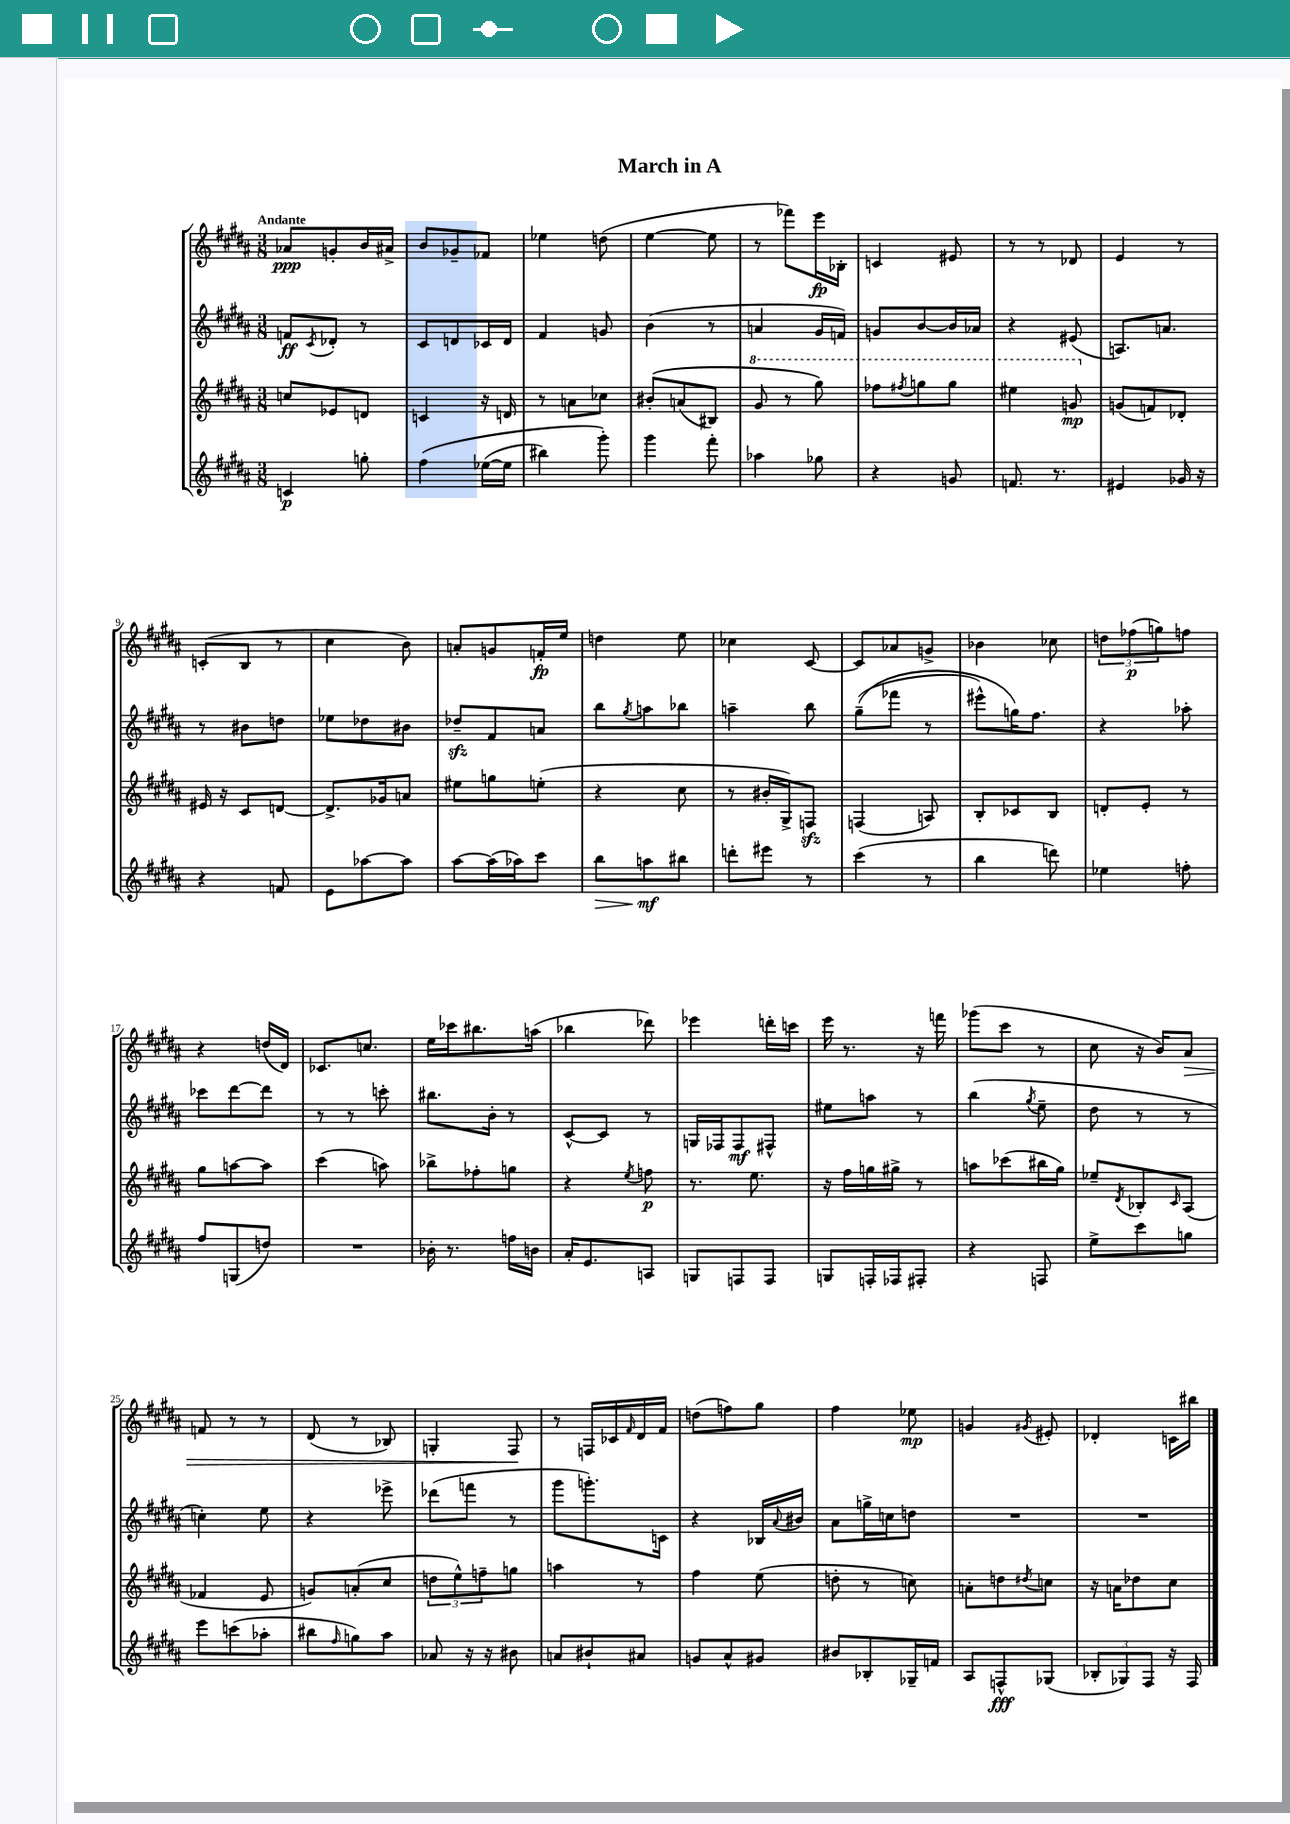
\header { title = "March in A" }
<<
\new StaffGroup <<
\new Staff = "s0" {
    \clef treble \key b \major \numericTimeSignature \time 3/8 \tempo "Andante"
    aes'8\ppp g'8-. b'16 ais'16-> |
    b'8 ges'8-- fes'8 |
    ees''4 d''8( |
    e''4~ e''8 |
    r8 fes'''8) e'''16\fp bes16-. |
    c'4 eis'8 |
    r8 r8 des'8 |
    e'4 r8 |
    c'8-.( b8 r8 |
    cis''4 b'8) |
    a'8-. g'8 f'16-.\fp e''16 |
    d''4 e''8 |
    ces''4 cis'8~ |
    cis'8 aes'8 g'8-> |
    bes'4 ces''8 |
    \tuplet 3/2 { d''8 fes''8\p( g''8) } f''8 |
    r4 d''16( dis'16) |
    ces'8. c''8. |
    e''16 ces'''16 bis''8. a''16( |
    bes''4 des'''8) |
    ees'''4 d'''16-. c'''16 |
    e'''16 r8. r16 f'''16 |
    ges'''8( cis'''8 r8 |
    cis''8 r16 b'16) ais'8\> |
    f'8 r8 r8 |
    dis'8( r8 bes8) |
    g4-. fis8\! |
    r8 f16 ces'16 \grace { fis'16 } dis'16 fis'16 |
    d''8( f''8) gis''8 |
    fis''4 ees''8\mp |
    g'4 \acciaccatura { gis'8 } eis'8-. |
    des'4-. c'16 bis''16 \bar "|." |
}
\new Staff = "s1" {
    \clef treble \key b \major \numericTimeSignature \time 3/8
    f'8\ff \acciaccatura { cis'8 } des'8-. r8 |
    cis'8 d'8 ces'16 d'16 |
    fis'4 g'8 |
    b'4( r8 |
    a'4 gis'16 f'16) |
    g'8 b'8~ b'16 aes'16 |
    r4 eis'8( |
    a8.) a'8. |
    r8 bis'8 d''8 |
    ees''8 des''8 bis'8 |
    des''8--\sfz fis'8 a'8 |
    b''8 \acciaccatura { gis''8 } a''8 bes''8 |
    a''4-- b''8 |
    gis''8--(\( fes'''8 r8 |
    eis'''8-^) g''16\) fis''8. |
    r4 aes''8-. |
    ces'''8 dis'''8~ dis'''8 |
    r8 r8 c'''8-. |
    bis''8. b'16-. r8 |
    cis'8~-^ cis'8 r8 |
    g16 fes16 fes8\mf fis8-^ |
    eis''8 a''8 r8 |
    b''4( \acciaccatura { gis''8 } e''8-- |
    dis''8 r8 r8 |
    c''4-.) e''8 |
    r4 ees'''8-> |
    des'''8( f'''8 r8 |
    gis'''8 g'''8.-.) c'16 |
    r4 bes16 \appoggiatura { ais'8 } bis'16 |
    ais'8 g''16-> c''16 d''8 |
    R4. |
    R4. \bar "|." |
}
\new Staff = "s2" {
    \clef treble \key b \major \numericTimeSignature \time 3/8
    c''8 ees'8 d'8 |
    c'4 r16 d'16 |
    r8 a'8 ces''8 |
    bis'8-.\( a'8( bis8) |
    \ottava #1 gis''8 r8 gis'''8\) |
    fes'''8 \acciaccatura { fis'''8 } g'''8 g'''8 |
    eis'''4 g''8\mp \ottava #0 |
    g'8( f'8) des'8-. |
    eis'16 r16 cis'8 d'8~ |
    d'8.-> ges'16 a'8 |
    eis''8 g''8 e''8-.( |
    r4 cis''8 |
    r8 bis'16-. gis16->) f8\sfz |
    f4( a8) |
    b8-. ces'8 b8 |
    d'8-. e'8-. r8 |
    gis''8 a''8~ a''8 |
    cis'''4( a''8) |
    bes''8-> fes''8-. g''8 |
    r4 \acciaccatura { e''8 } f''8\p |
    r8. e''8. |
    r16 fis''16 g''16 gis''16-> r8 |
    a''8 ces'''8( bis''16 gis''16) |
    ees''8-- \acciaccatura { dis'8 } bes8-. \grace { cis'16 } ais8( |
    fes'4 e'8 |
    g'8) a'8-.( cis''8 |
    \tuplet 3/2 { d''8 e''8-^) f''8-- } g''8 |
    a''4 r8 |
    fis''4 e''8( |
    d''8-. r8 c''8) |
    a'8-. d''8 \acciaccatura { dis''8 } c''8 |
    r16 a'16 des''8 cis''8 \bar "|." |
}
\new Staff = "s3" {
    \clef treble \key b \major \numericTimeSignature \time 3/8
    c'4\p g''8-. |
    fis''4\( ees''16~( ees''16 |
    bis''4) gis'''8-.\) |
    gis'''4 fis'''8-. |
    aes''4 ges''8 |
    r4 g'8 |
    f'8. r8. |
    eis'4 ges'16 r16 |
    r4 f'8 |
    e'8 aes''8~ aes''8 |
    ais''8~ ais''16( aes''16) cis'''8 |
    b''8\> a''8\mf\! bis''8 |
    d'''8-. eis'''8 r8 |
    cis'''4( r8 |
    b''4 d'''8) |
    ees''4 f''8-. |
    fis''8 g8( d''8) |
    R4. |
    bes'16-. r8. f''16 b'16 |
    ais'16-. e'8. a8 |
    g8 f8 f8 |
    g8 f16-. fes16 fis8-. |
    r4 f8 |
    e''8-> cis'''8 g''8 |
    e'''8 c'''8( aes''8-. |
    bis''8 \grace { fis''16 } g''8) ais''8 |
    aes'8 r16 r16 bis'8 |
    a'8 bis'8-! ais'8 |
    g'8 ais'8-^ gis'8 |
    bis'8 bes8-. ges16-- f'16 |
    ais8 f8-^\fff ges8( |
    \tuplet 3/2 { bes8-. ges8) fis8 } r16 fis16 \bar "|." |
}
>>
>>
